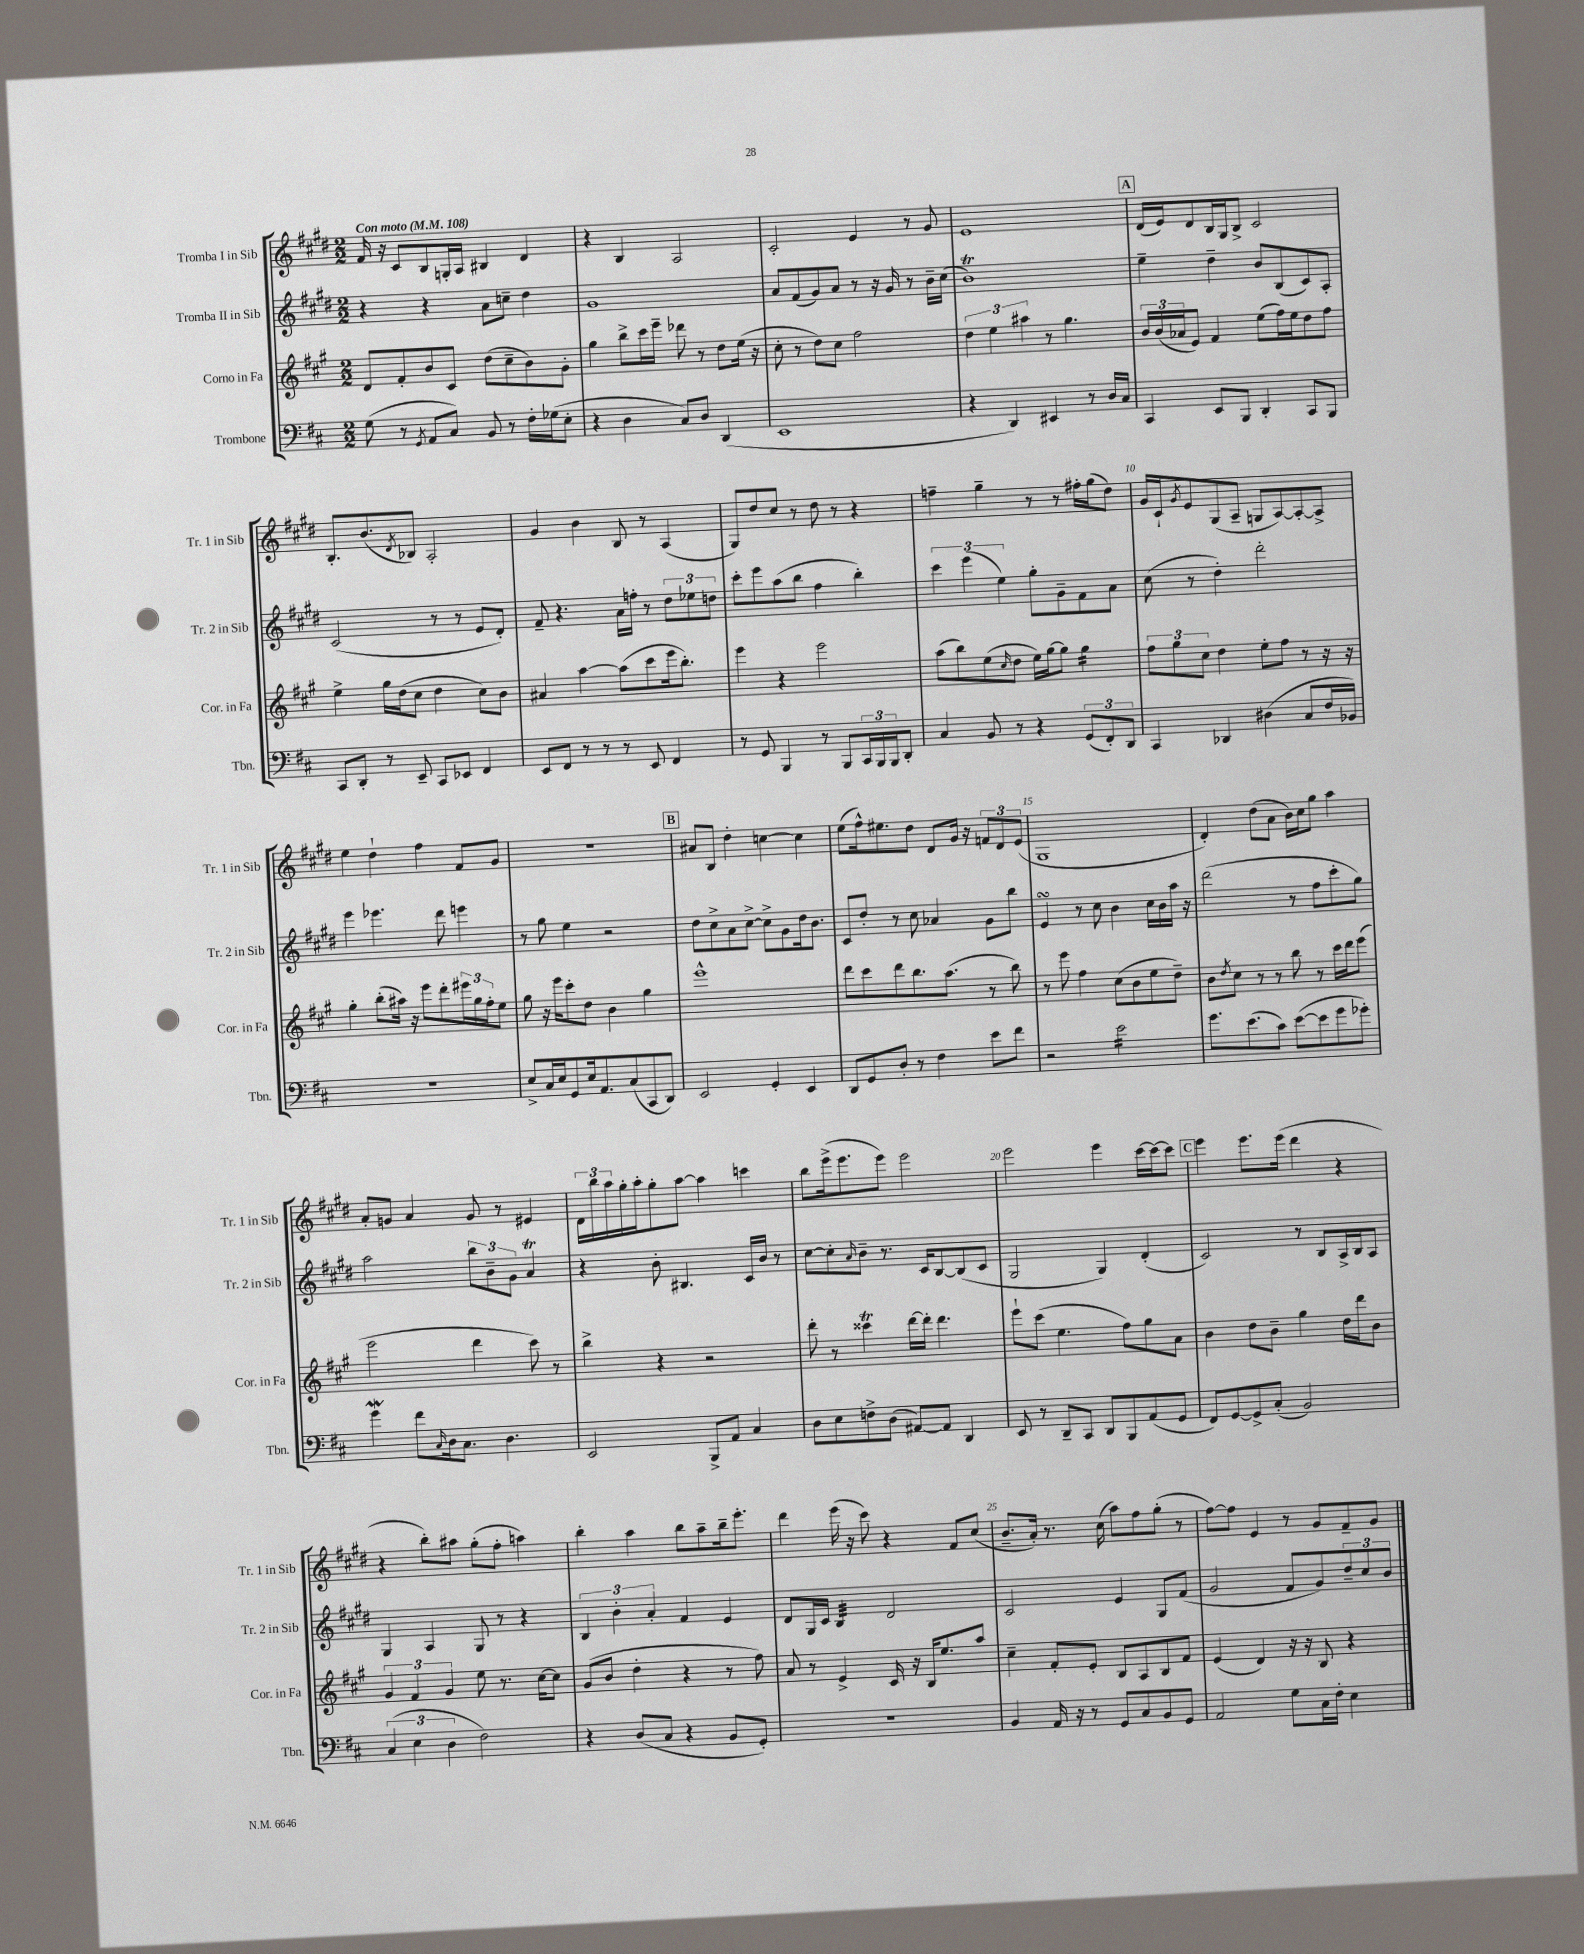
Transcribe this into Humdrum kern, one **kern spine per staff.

**kern	**kern	**kern	**kern
*staff4	*staff3	*staff2	*staff1
*clefF4	*clefG2	*clefG2	*clefG2
*k[f#c#]	*k[f#c#g#]	*k[f#c#g#d#]	*k[f#c#g#d#]
*M2/2	*M2/2	*M2/2	*M2/2
*MM108	*MM108	*MM108	*MM108
(8G	8d	4r	16f#
.	.	.	16r
8r	8f#'	.	8c#
8qGG	.	.	.
8AA	8b	4r	8B
8C#)	8c#	.	16G'
.	.	.	16A
8BB	(8dd	8a	4B#
8r	8cc#~	8cc~	.
16F#'	8b)	4dd#	4d#
(16G-	.	.	.
8E'	8g#'	.	.
=	=	=	=
4r	4gg#	1g#	4r
4D	8bb^	.	4B
.	16ccc#	.	.
.	16eee~	.	.
8C#)	8ddd-	.	2A
8D	8r	.	.
(4DD	8dd	.	.
.	(16ee	.	.
.	16r	.	.
=	=	=	=
1EE	8cc#'	8a	2c#'
.	8r	(8f#	.
.	8dd)	8g#)	.
.	8cc#	8a	.
.	2ff#	8r	4e
.	.	16r	.
.	.	16g#	.
.	.	8r	8r
.	.	16b~	8g#
.	.	(16cc#	.
=	=	=	=
4r	6dd	1b)	1e
.	6ee	.	.
4DD)	.	.	.
.	6aa#	.	.
4EE#	8r	.	.
.	4.gg#	.	.
8r	.	.	.
16D	.	.	.
16C#	.	.	.
=	=	=	=
4CC#	24b	4ee~	(16d#
.	(24b	.	.
.	.	.	16e)
.	24a-	.	.
.	8e)	.	8d#
8EE	4f#	4dd#~	16B
.	.	.	16G#
8BBB	.	.	8B^
4DD'	(8ee	8b	2c#
.	16ff#)	(8B	.
.	16ee	.	.
8CC#	8dd	8c#)	.
8BBB	8ff#	8A'	.
=	=	=	=
8CC#	4ee^	(2c#	8.B'
8DD'	.	.	.
.	.	.	(8.b
8r	16gg#	.	.
.	(16dd	.	.
.	.	.	8qd#
8EE~	8cc#	.	8B-)
8CC#	4dd	8r	2A'
8EE-	.	8r	.
4FF#	8cc#)	8e	.
.	8b	8d#')	.
=	=	=	=
8EE	4a#	8f#~	4g#
8FF#	.	4.r	.
8r	[4aa	.	4b
8r	.	.	.
8r	(8aa]	16a	8B
.	.	16ff'	.
8EE	8ccc#	8r	8r
4FF#	16eee	12dd#	(4A
.	8.bb')	.	.
.	.	12ee-	.
.	.	12dd	.
=	=	=	=
8r	4eee	8ccc#'	8G#)
8GG	.	8eee	8dd#
4BBB	4r	(8aa	8cc#
.	.	8bb	8r
8r	2eee	4ff#	8dd#
8BBB	.	.	8r
24CC#	.	4bb')	4r
24BBB	.	.	.
24BBB	.	.	.
8DD'	.	.	.
=	=	=	=
4C#	(8aa	6ccc#	4ff~
.	8bb)	.	.
.	.	(6eee	.
8BB	(8ee	.	4gg#~
.	.	6ee)	.
.	16qqcc#	.	.
8r	8dd	.	.
4r	16ee)	8gg#'	8r
.	[16gg#	.	.
.	8gg#]	8g#~	8r
(12GG	4gg#	8f#	16ff#'
.	.	.	(16gg#
12FF#')	.	.	.
.	.	8a	8dd#)
12DD	.	.	.
=	=	=	=
4CC#	12ff#	(8cc#	16g#
.	.	.	16c#`
.	12gg#	.	.
.	.	.	8qg#
.	.	8r	8e
.	12cc#	.	.
4DD-	4dd	4dd#')	(8G#
.	.	.	8A~
(4D#	8ee'	2ddd#'	8G
.	8ff#	.	[8A)
8C#	8r	.	8A'_
16F#	16r	.	8A^]
16BB-)	16r	.	.
=	=	=	=
1r	4gg#'	4eee	4ee
.	(8bb'	4.eee-	4dd#`
.	16aa#)	.	.
.	16r	.	.
.	8eee	.	4ff#
.	8ddd'	8ddd#	.
.	24eee#	4eee	8f#
.	24gg#	.	.
.	24ff#'	.	.
.	8ee	.	8g#
=	=	=	=
8E^	8gg#	8r	1r
16C#	16r	8gg#	.
16E	16eee	.	.
8GG	8ccc#'	4ee	.
16E	8dd	.	.
8.AA	.	.	.
.	4b	2r	.
(8C#	.	.	.
8CC#	4gg#	.	.
8DD)	.	.	.
=	=	=	=
2EE	1eee^^	8dd#	8a#
.	.	8cc#^	8B
.	.	8a	4dd#'
.	.	[8cc#^	.
4GG'	.	8cc#^]	[4cc
.	.	8g#	.
4EE	.	16dd#	4cc]
.	.	8.b	.
=	=	=	=
8DD	8ddd	8c#	(8ee
8GG	8ccc#	8dd#'	16ff#^^)
.	.	.	8.ee#
8D'	8ddd	8r	.
8r	8.bb	8cc#	8dd#
4F#	.	4a-	8d#
.	(8.aa	.	.
.	.	.	16g#
.	.	.	16r
8e	8r	8g#	12f
.	.	.	12d#
8f#	8bb)	8bb	.
.	.	.	(12e
=	=	=	=
2r	8r	4e	1G#
.	8eee	.	.
.	4ff#	8r	.
.	.	8cc#	.
2e	(8cc#	4b	.
.	8b	.	.
.	8ee	16cc#	.
.	.	16b	.
.	8dd~)	16aa	.
.	.	16r	.
=	=	=	=
8.g	8b	(2ddd#	4d#')
.	8qdd	.	.
.	8cc#	.	.
(8.e	.	.	.
.	8r	.	(8dd#
8c#)	8r	.	8a
([8e	8bb	8r	16b)
.	.	.	16cc#
8e]	8r	8ff#	8gg#
8g	16ccc#	8ccc#'	4aa
.	16ddd	.	.
8g-')	(8eee	8gg#)	.
=	=	=	=
4g	2eee	2aa	8a'
.	.	.	8g
8f#	.	.	4a
16qqC#	.	.	.
16D	.	.	.
8.C#	.	.	.
.	4ddd	12bb	8g
.	.	12b~	.
4.D	.	.	8r
.	.	12g#	.
.	8ccc#)	4a	4e#
.	8r	.	.
=	=	=	=
2EE	4bb^	4r	24d#
.	.	.	24bb
.	.	.	24aa
.	.	.	16gg#'
.	.	.	16aa'
.	4r	8b'	8gg#'
.	.	4.B#	[8aa
8BBB^	2r	.	4aa]
8AA	.	.	.
4C#	.	16c#	4ccc
.	.	16b	.
.	.	8r	.
=	=	=	=
8D	8ddd'	[8cc#	8bb
8E	8r	8cc#']	(16eee^
.	.	.	8.eee
.	.	16qqa	.
8F^	4ccc##	8b~	.
(8D	.	8.r	8eee)
[8AA#)	[16ddd	.	2eee
.	16ddd']	16c#	.
8AA#]	4.ddd	[8B	.
4DD	.	(8B]	.
.	.	8c#	.
=	=	=	=
8EE	8eee`	2G#	2eee
8r	(8ccc#	.	.
8DD~	4.ee	.	.
8CC#	.	.	.
8DD	.	4G#)	4eee
8BBB	8ff#)	.	.
(8AA	8gg#	(4d#'	[16ccc#
.	.	.	16ccc#_
8GG	8a	.	8ccc#]
=	=	=	=
8FF#)	4b	2c#)	4eee
[8GG	.	.	.
8GG^]	8dd	.	8.eee
(8C#'	8b~	.	.
.	.	.	(16eee
2BB)	4gg#	8r	4ddd#
.	.	8B	.
.	16dd	16A^	4r
.	16ddd	16B	.
.	8b	8A	.
=	=	=	=
(6C#	6g#	4G#	4r
6E	6f#	.	.
.	.	4A	8bb')
6D	6g#	.	.
.	.	.	8aa#
2F#)	8ee	8G#	(8gg#'
.	8.r	8r	8ff#'
.	.	4r	4aa)
.	[16cc#	.	.
.	8cc#]	.	.
=	=	=	=
4r	(8g#	6B	4bb'
.	8b	.	.
.	.	6b'	.
(8D	4dd'	.	4aa
.	.	6a'	.
8C#	.	.	.
4r	4r	4f#	8bb
.	.	.	8aa~
8BB	8r	4e	16bb~
.	.	.	8.eee'
8GG')	8ff#)	.	.
=	=	=	=
1r	8a	8d#	4ddd#
.	8r	16G#	.
.	.	16c#	.
.	4e^	4B	(16eee
.	.	.	16r
.	.	.	8ccc#)
.	16c#	2d#	4r
.	16r	.	.
.	16B	.	.
.	8.ee	.	.
.	.	.	8f#
.	8aa	.	(8cc#
=	=	=	=
4BB	4cc#~	2c#	8.b~
.	.	.	16a')
16AA	8f#'	.	8.r
16r	.	.	.
8r	8e'	.	.
.	.	.	(16cc#
8GG	8B	4e	8aa)
8C#	8A	.	8ff#
8BB	8B	8G#	(8gg#'
8GG	8f#	(8f#	8r
=	=	=	=
2AA	(4e	2g#	[8ff#)
.	.	.	8ff#]
.	4d)	.	4e
8G	16r	8f#	8r
.	16r	.	.
16C#	8B	8g#)	8g#
16F#'	.	.	.
4E	4r	12dd#~	8f#~
.	.	12cc#	.
.	.	.	8g#
.	.	12b	.
==	==	==	==
*-	*-	*-	*-
